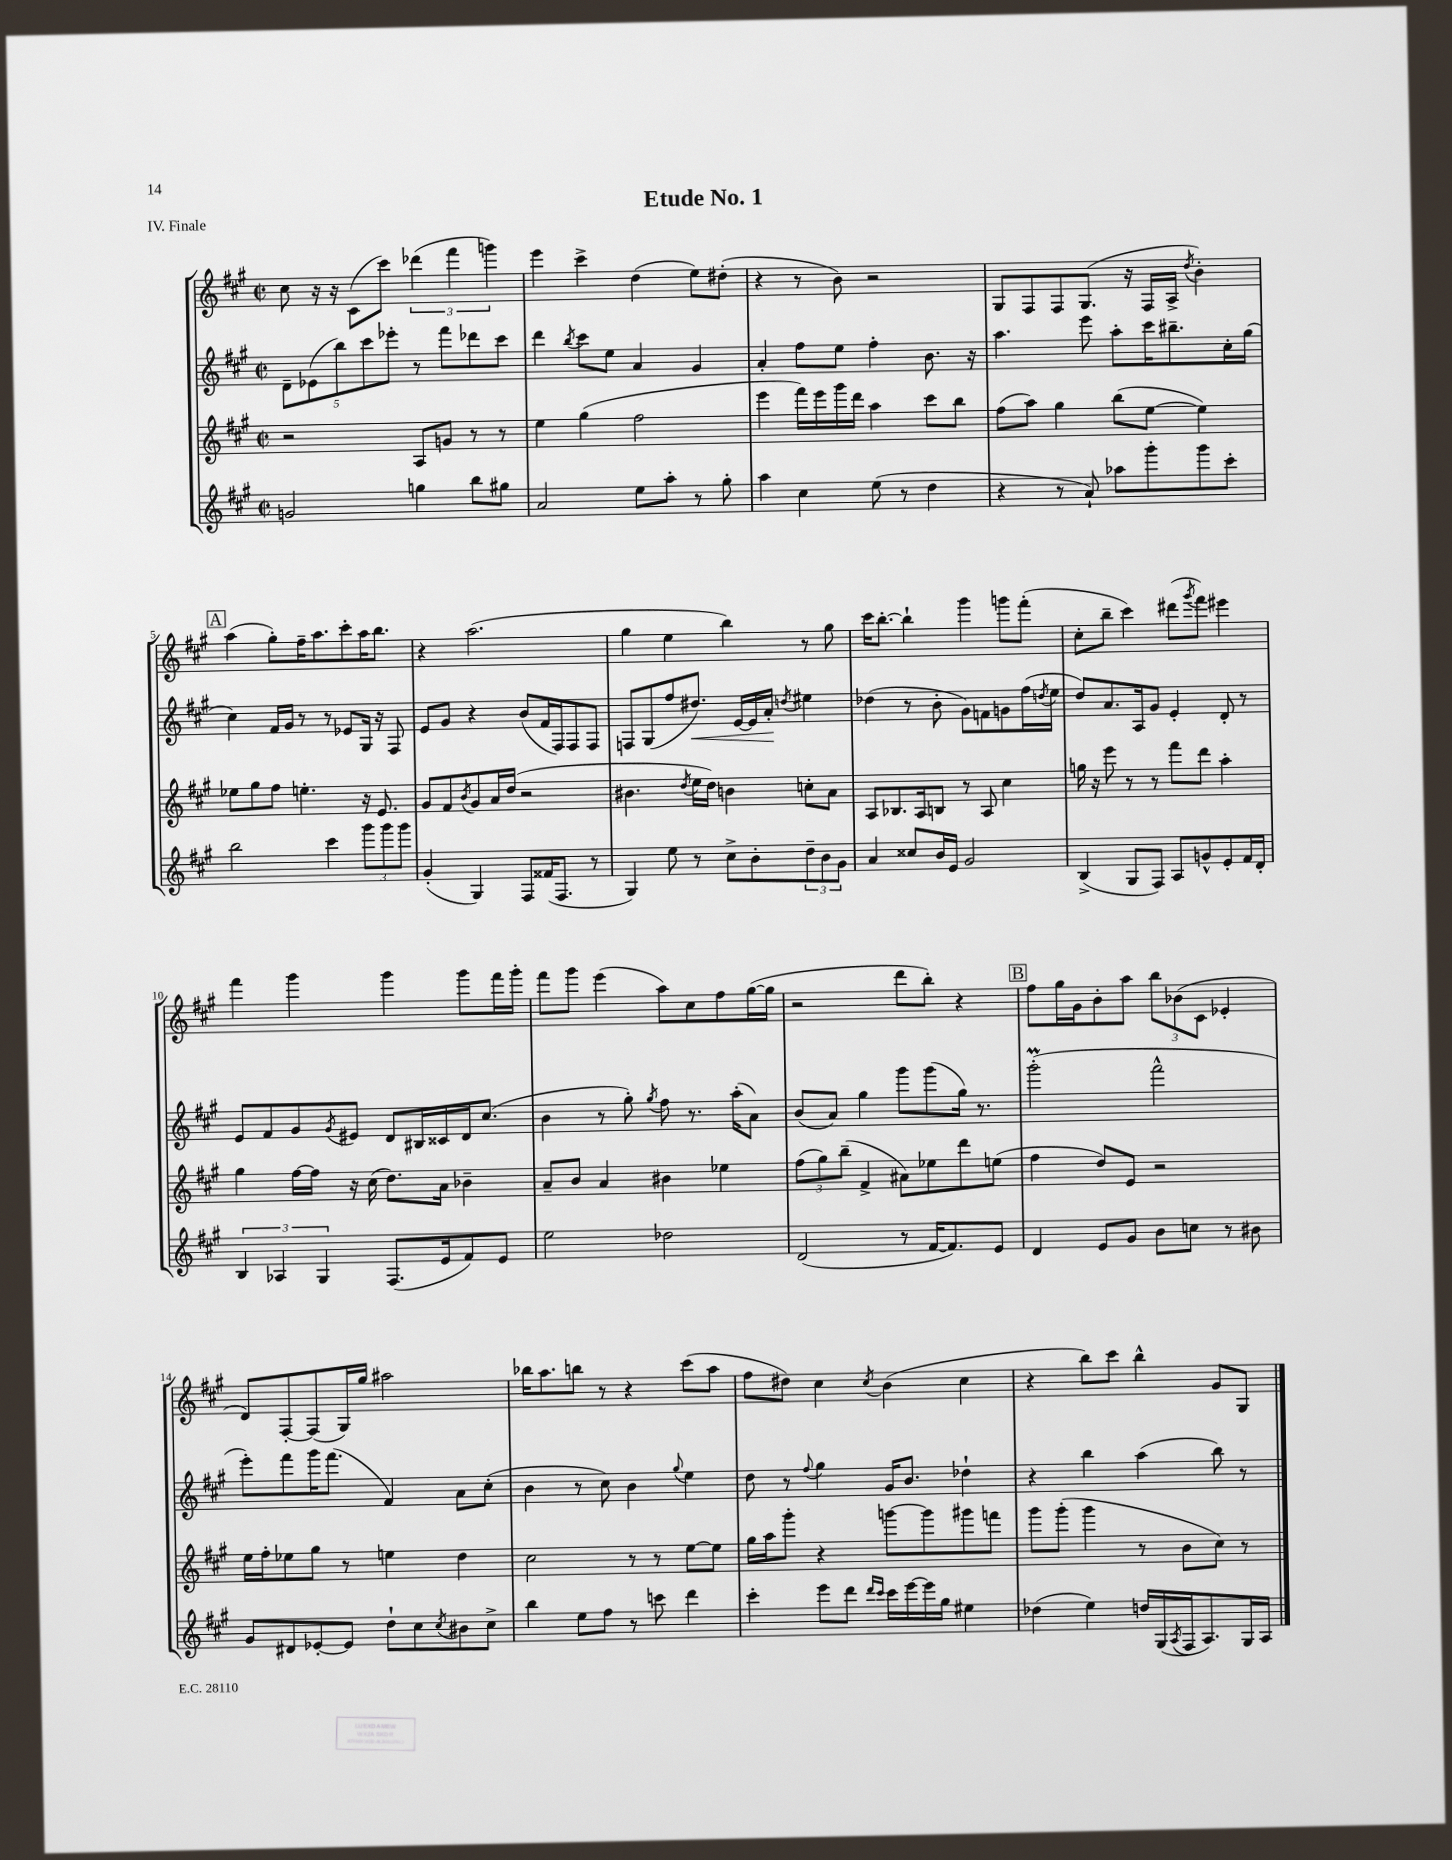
\header { title = "Etude No. 1" piece = "IV. Finale" }
<<
\new StaffGroup <<
\new Staff = "s0" {
    \clef treble \key a \major \defaultTimeSignature \time 2/2
    cis''8 r16 r16 cis'8( cis'''8) \tuplet 3/2 { des'''4( fis'''4 g'''4) } |
    e'''4 cis'''4-> d''4( e''8) dis''8-.( |
    r4 r8 b'8) r2 |
    gis8 fis8 fis8 gis8.( r16 fis16 a16-> \acciaccatura { d''8 } b'4-.) |
    \mark \markup { \box "A" } a''4( gis''8-.) fis''16-- a''8. cis'''8-. a''16 b''8. |
    r4 a''2.( |
    gis''4 e''4 b''4) r8 gis''8 |
    cis'''16 b''8.~-. b''4-! gis'''4 g'''8 fis'''8-.( |
    cis''8-. b''8-- cis'''4) dis'''8( \acciaccatura { gis'''8 } fis'''8) eis'''4 |
    fis'''4 gis'''4 gis'''4 gis'''8 fis'''16 gis'''16-. |
    fis'''8 gis'''8 e'''4( a''8) cis''8 fis''8 gis''16~( gis''16 |
    r2 d'''8 b''8-.) r4 |
    \mark \markup { \box "B" } fis''8 gis''16 gis'16 b'8-. a''8 \tuplet 3/2 { b''8 bes'8( cis'8 } ees'4-. |
    d'8) fis8~-. fis8( gis16) gis''16 ais''2 |
    bes''16 a''8. b''8 r8 r4 cis'''8( a''8 |
    fis''8 dis''8) cis''4 \acciaccatura { cis''8 } b'4( cis''4 |
    r4 b''8) cis'''8 b''4-^ gis'8 gis8 \bar "|." |
}
\new Staff = "s1" {
    \clef treble \key a \major \defaultTimeSignature \time 2/2
    \tuplet 5/4 { d'8-- ees'8( b''8) cis'''8 ees'''8-. } r8 fis'''8 des'''8 cis'''8 |
    d'''4 \acciaccatura { b''8 } cis'''8 e''8 a'4 gis'4 |
    a'4-. fis''8 e''8 fis''4-. b'8. r16 |
    a''4. e'''8 a''8-. cis'''16 bis''8.-- cis''16-. gis''16( |
    \mark \markup { \box "A" } cis''4) fis'16 gis'16 r8 r8 ees'8 gis16 r16 fis8 |
    e'8 gis'8 r4 b'8( fis'16 fis16) fis8 fis8 |
    f8 gis8( fis''8 dis''8.\<) e'16~ e'16 a'16-.\! \acciaccatura { d''8 } eis''4 |
    des''4( r8 b'8-. gis'8) f'8 g'8 fis''16( \acciaccatura { d''8 } e''16 |
    d''8) a'8. a16 gis'8 e'4-. d'8-. r8 |
    e'8 fis'8 gis'8 \acciaccatura { gis'8 } eis'8 d'8 bis16 cisis'16 d'16 cis''8.( |
    b'4 r8 gis''8-.) \acciaccatura { gis''8 } fis''8 r8. a''16-.( a'8) |
    b'8( a'8) gis''4 gis'''8 gis'''8( gis''16) r8. |
    \mark \markup { \box "B" } gis'''2-.\prall( fis'''2-^ |
    e'''8-.) fis'''8 gis'''16 fis'''8.( fis'4) a'8 cis''8-.( |
    b'4 r8 cis''8) b'4 \appoggiatura { gis''8 } e''4 |
    d''8 r8 \appoggiatura { fis''8 } gis''4 gis'16 b'8. des''4-! |
    r4 b''4 a''4( b''8) r8 \bar "|." |
}
\new Staff = "s2" {
    \clef treble \key a \major \defaultTimeSignature \time 2/2
    r2 a8 g'8 r8 r8 |
    e''4 gis''4( fis''2 |
    e'''4 fis'''16) e'''16 gis'''16 d'''16 a''4 cis'''8 b''8 |
    fis''8( a''8) gis''4 b''8( e''8~ e''4) |
    \mark \markup { \box "A" } ees''8 gis''8 fis''8 e''4.-. r16 e'8. |
    gis'8 fis'8 \acciaccatura { b'8 } gis'8 a'16 d''16( r2 |
    bis'4. \acciaccatura { d''8 } e''16 d''16) b'4 c''8-. a'8 |
    a8 bes8. a16 b8 r8 a8 cis''4 |
    g''16 r16 e'''8 r8 r8 fis'''8 d'''8 a''4-. |
    gis''4 fis''16~ fis''16 r16 cis''16( d''8.) a'16 bes'4-- |
    a'8-- b'8 a'4 bis'4 ees''4 |
    \tuplet 3/2 { fis''8( gis''8) b''8--( } fis'4-> ais'8) ees''8 d'''8 e''8( |
    \mark \markup { \box "B" } fis''4 d''8) e'8 r2 |
    e''16 fis''16-. ees''8 gis''8 r8 e''4 d''4 |
    cis''2 r8 r8 e''8~ e''8 |
    gis''16 a''16 gis'''8-. r4 g'''8~ g'''8 gis'''8 f'''8 |
    gis'''8 gis'''8-.( gis'''4 r8 b'8 cis''8) r8 \bar "|." |
}
\new Staff = "s3" {
    \clef treble \key a \major \defaultTimeSignature \time 2/2
    g'2 g''4 b''8 gis''8 |
    a'2 e''8 a''8-. r8 gis''8-. |
    a''4 cis''4 e''8( r8 d''4 |
    r4 r8 a'8-!) aes''8 gis'''8-. gis'''8 cis'''8-. |
    \mark \markup { \box "A" } b''2 cis'''4 \tuplet 3/2 { gis'''8 gis'''8 gis'''8 } |
    gis'4-.( gis4) fis8 fisis'16( fis8. r8 |
    gis4) e''8 r8 cis''8-> b'8-. \tuplet 3/2 { d''8-- b'8 gis'8 } |
    a'4 cisis''8 b'16 e'16 gis'2 |
    b4->( gis8 fis8) a8 g'8-^ e'8-. fis'16 d'16-. |
    \tuplet 3/2 { b4 aes4 gis4 } fis8.( e'16 fis'8) e'8 |
    e''2 des''2 |
    d'2( r8 fis'16~ fis'8.) e'8 |
    \mark \markup { \box "B" } d'4 e'8 gis'8 b'8 c''8 r8 bis'8 |
    gis'8 dis'8 ees'8~-. ees'8 d''8-! cis''8 \acciaccatura { cis''8 } bis'8 cis''8-> |
    b''4 e''8 fis''8 r8 c'''8 d'''4 |
    cis'''4-. e'''8 d'''8 \grace { d'''16 cis'''16 } cis'''16 e'''16~ e'''16 gis''16 eis''4 |
    des''4( e''4) d''16 gis16( \acciaccatura { a8 } fis16 a8.) gis16 a16 \bar "|." |
}
>>
>>
